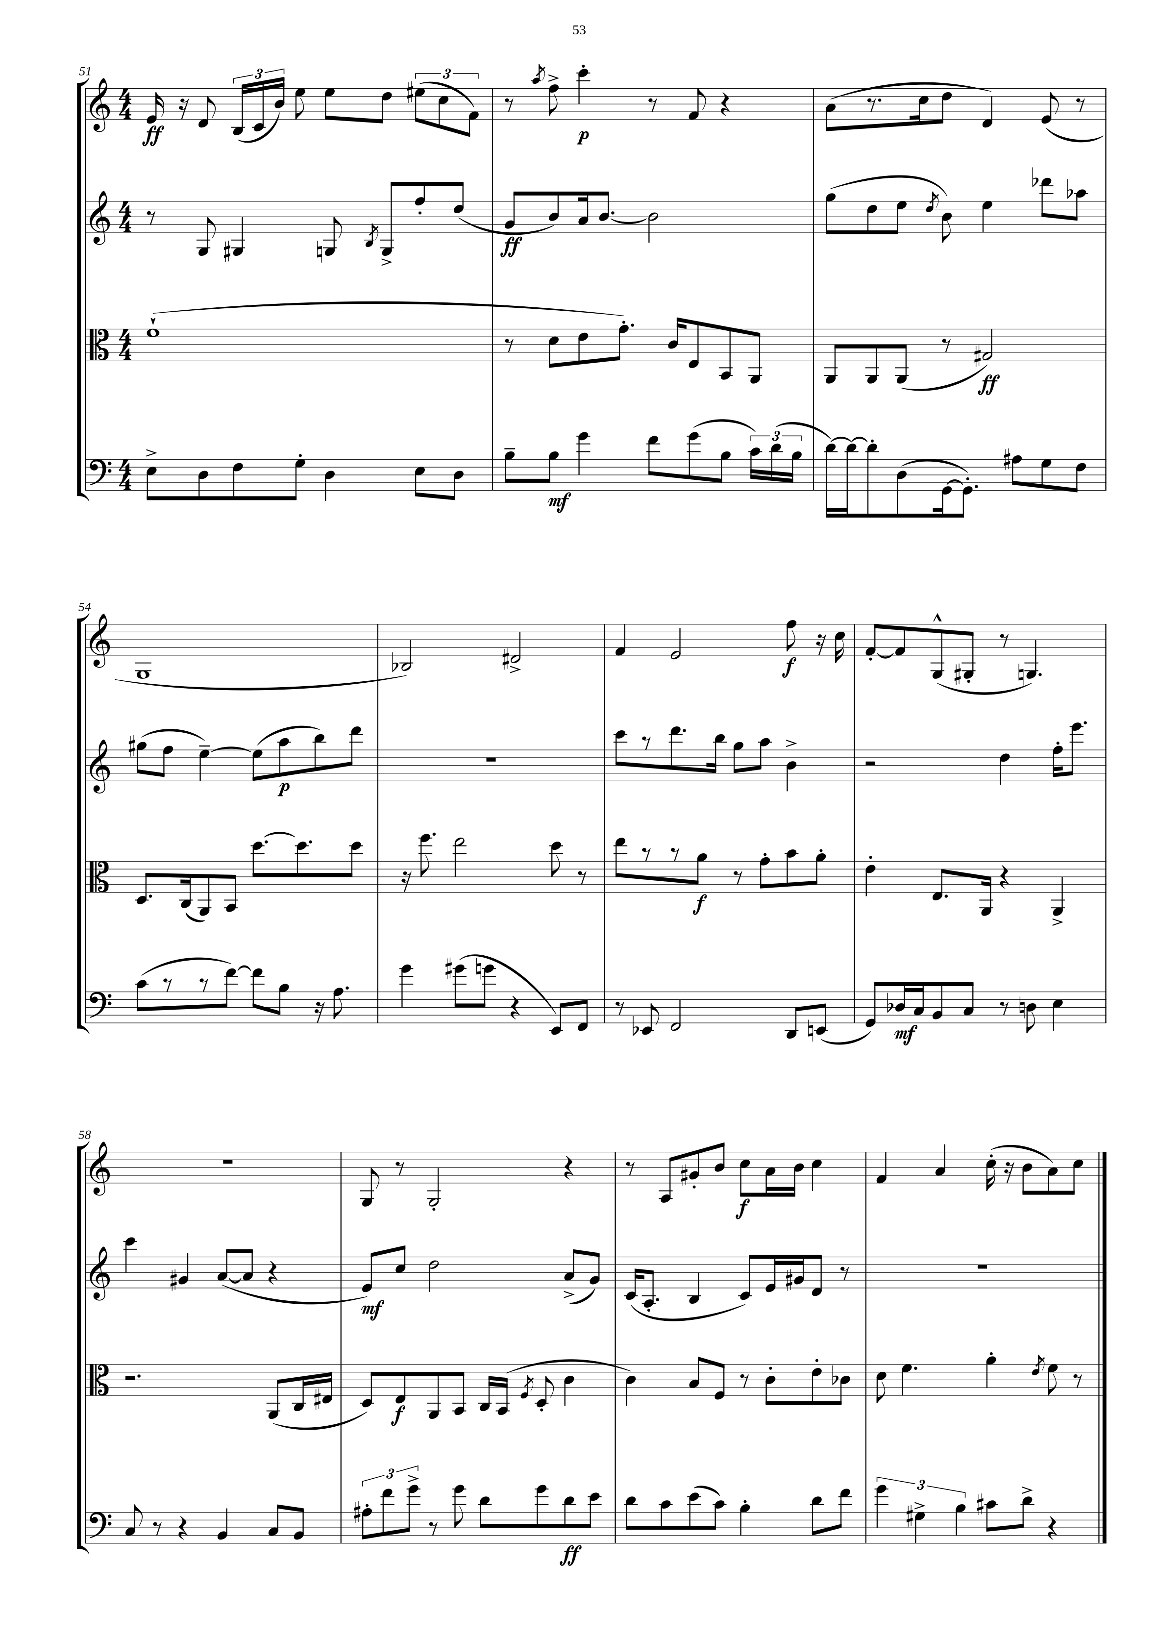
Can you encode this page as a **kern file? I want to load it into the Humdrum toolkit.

**kern	**kern	**kern	**kern
*staff4	*staff3	*staff2	*staff1
*clefF4	*clefC3	*clefG2	*clefG2
*k[]	*k[]	*k[]	*k[]
*M4/4	*M4/4	*M4/4	*M4/4
8E^	(1f`	8r	16e
.	.	.	16r
8D	.	8G	8d
8F	.	4G#	(24B
.	.	.	24c
.	.	.	24b)
8G'	.	.	8ee
4D	.	8G	8ee
.	.	8qB	.
.	.	8G^	8dd
8E	.	8ff'	(12ee#
.	.	.	12cc
8D	.	(8dd	.
.	.	.	12f)
=	=	=	=
8B~	8r	8g	8r
.	.	.	8qaa
8B	8d	8b)	8ff^
4g	8e	16a	4ccc'
.	.	[8.b	.
.	8.g')	.	.
8f	.	2b]	8r
.	16c	.	.
(8g	8E	.	8f
8B	8BB	.	4r
24c)	8AA	.	.
(24d	.	.	.
24B	.	.	.
=	=	=	=
[16d)	8AA	(8gg	(8a
16d_	.	.	.
8d']	8AA	8dd	8.r
(8D	(8AA	8ee	.
.	.	.	16cc
.	.	8qdd	.
[16GG	8r	8b)	8dd
8.GG'])	.	.	.
.	2G#)	4ee	4d)
8A#	.	.	.
8G	.	8ddd-	(8e
8F	.	8aa-	8r
=	=	=	=
(8c	8.D	(8gg#	1G
8r	.	8ff	.
.	(16C	.	.
8r	8AA)	[4ee~)	.
[8f)	8BB	.	.
8f]	[8.dd	(8ee]	.
8B	.	8aa	.
.	8.dd]	.	.
16r	.	8bb)	.
8.A	.	.	.
.	8dd	8ddd	.
=	=	=	=
4g	16r	1r	2B-)
.	8.ff	.	.
(8g#	2ee	.	.
8g	.	.	.
4r	.	.	2d#^
8EE)	8dd	.	.
8FF	8r	.	.
=	=	=	=
8r	8ee	8ccc	4f
8EE-	8r	8r	.
2FF	8r	8.ddd	2e
.	8a	.	.
.	.	16bb	.
.	8r	8gg	.
.	8g'	8aa	.
8DD	8b	4b^	8ff
(8EE	8a'	.	16r
.	.	.	16cc
=	=	=	=
8GG)	4e'	2r	[8f'
16D-	.	.	8f]
16C	.	.	.
8BB	8.E	.	(8G^^
8C	.	.	8G#'
.	16AA	.	.
8r	4r	4dd	8r
8D	.	.	4.G)
4E	4AA^	16ff'	.
.	.	8.eee	.
=	=	=	=
8C	2.r	4ccc	1r
8r	.	.	.
4r	.	4g#	.
4BB	.	([8a	.
.	.	8a]	.
8C	(8AA	4r	.
8BB	16C	.	.
.	16E#	.	.
=	=	=	=
12A#'	8D)	8e)	8G
12f	.	.	.
.	8E	8cc	8r
12g^	.	.	.
8r	8AA	2dd	2G'
8g	8BB	.	.
8d	16C	.	.
.	(16BB	.	.
.	8qF	.	.
8g	8D'	.	.
8d	4c	(8a^	4r
8e	.	8g)	.
=	=	=	=
8d	4c)	(16c	8r
.	.	8.A'	.
8c	.	.	8A
(8e	8B	4B	8g#'
8c)	8F	.	8b
4B'	8r	8c)	8cc
.	8c'	16e	16a
.	.	16g#	16b
8d	8e'	8d	4cc
8f	8c-	8r	.
=	=	=	=
6g	8d	1r	4f
.	4.f	.	.
6G#^	.	.	.
.	.	.	4a
6B	.	.	.
8c#	4a'	.	(16cc'
.	.	.	16r
8d^	.	.	8b
.	8qe	.	.
4r	8f	.	8a)
.	8r	.	8cc
==	==	==	==
*-	*-	*-	*-
